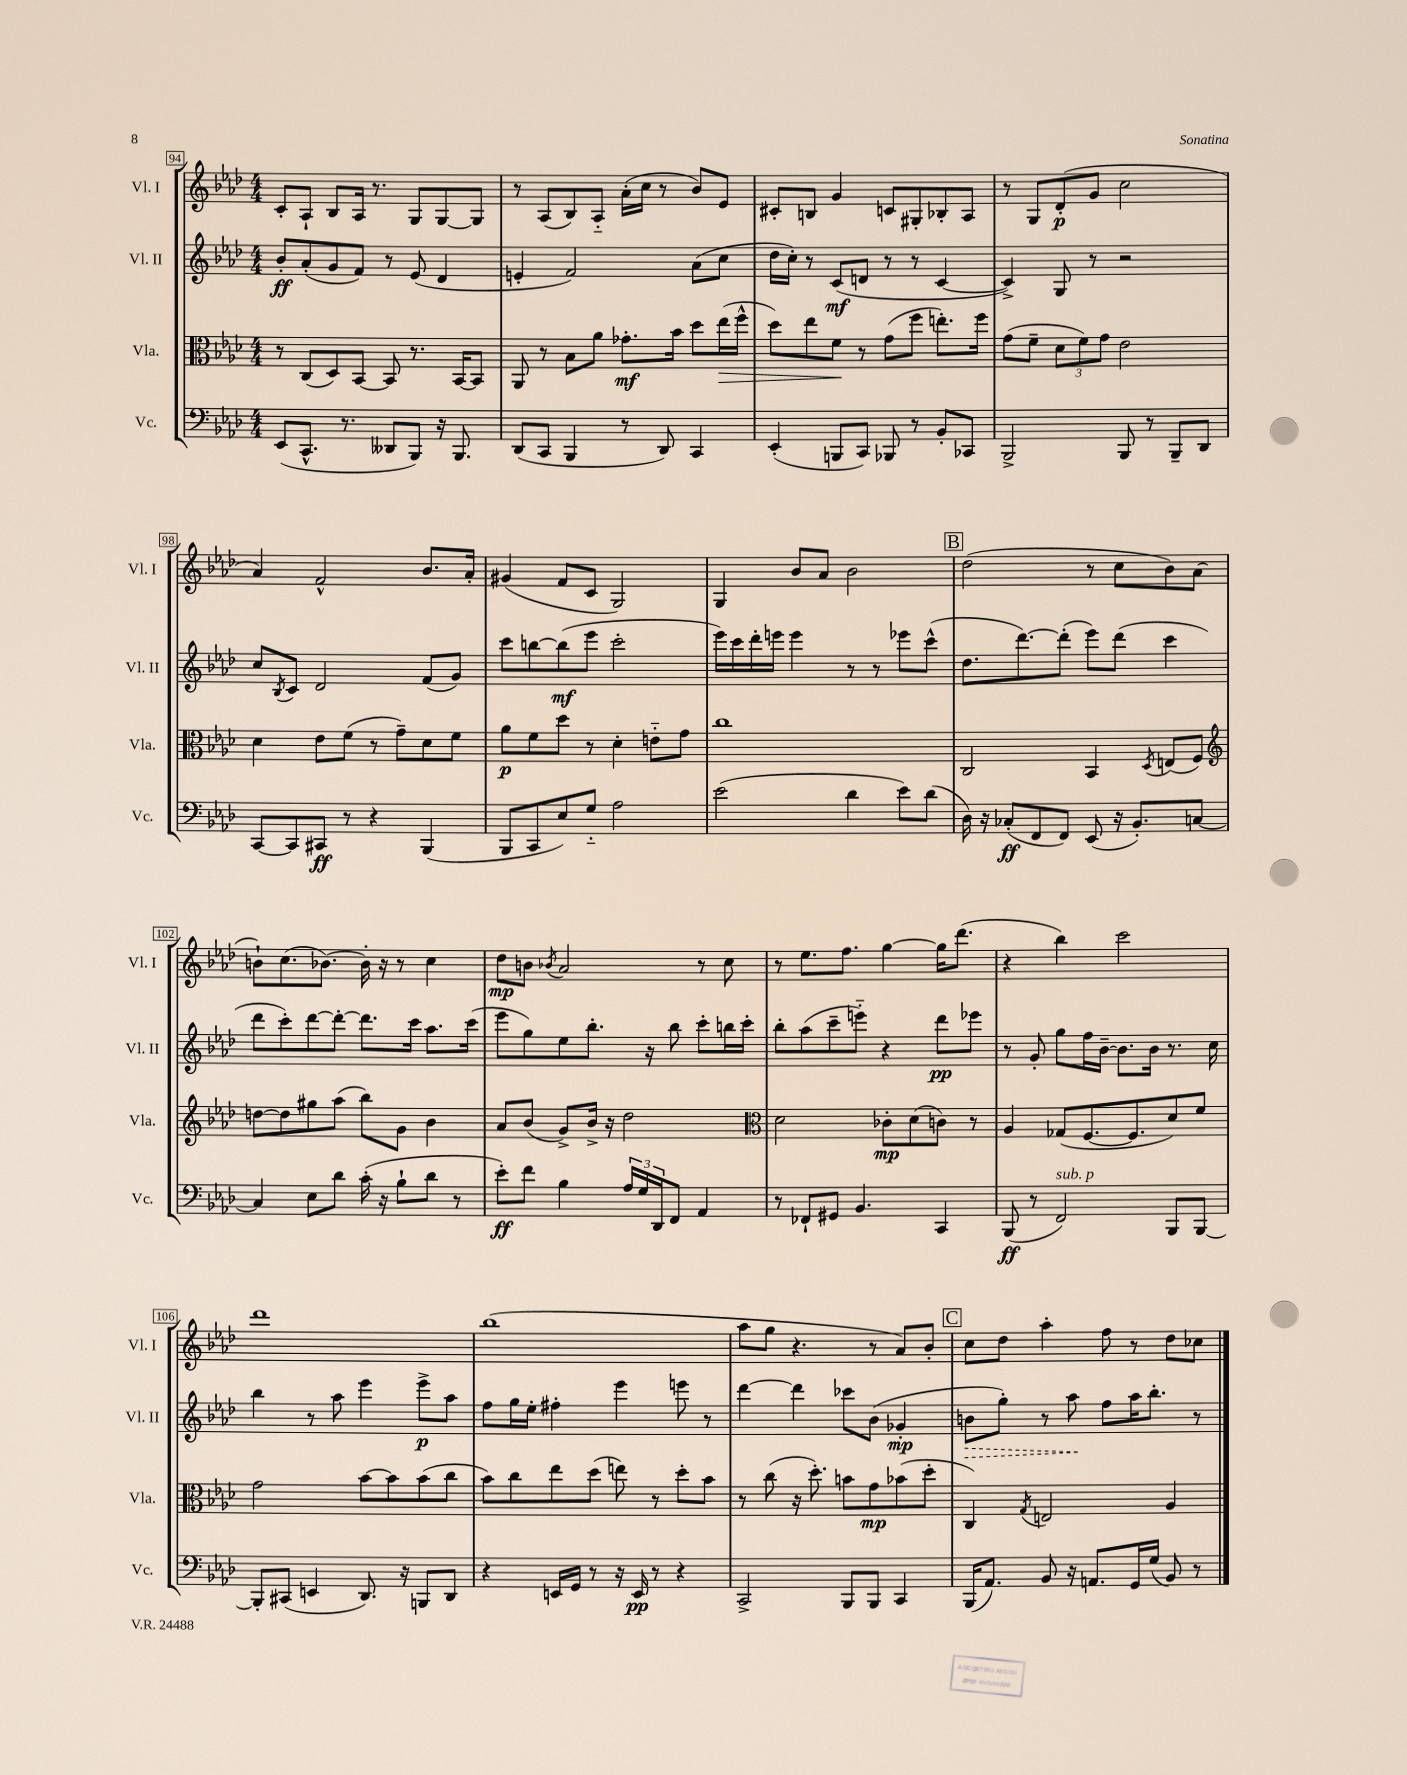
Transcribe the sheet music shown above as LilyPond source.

<<
\new StaffGroup <<
\new Staff = "s0" \with { instrumentName = "Vl. I" shortInstrumentName = "Vl. I" } {
    \clef treble \key aes \major \numericTimeSignature \time 4/4
    c'8-. aes8-! bes8 aes16 r8. g8 g8~ g8 |
    r8 aes8( bes8) aes8-_ aes'16-.( c''16 r8 bes'8) ees'8 |
    cis'8-. b8 g'4 c'8 gis8-. bes8-. aes8 |
    r8 g8 des'8-.\p( g'8 c''2 |
    aes'4) f'2-^ bes'8. aes'16-. |
    gis'4( f'8 c'8 g2) |
    g4 bes'8 aes'8 bes'2 |
    \mark \markup { \box "B" } des''2( r8 c''8 bes'8) aes'8( |
    b'8-!) c''8.( bes'8.~) bes'16-. r16 r8 c''4 |
    des''8\mp b'8 \acciaccatura { bes'8 } aes'2 r8 c''8 |
    r8 ees''8. f''8. g''4~ g''16 des'''8.( |
    r4 bes''4) c'''2 |
    des'''1 |
    bes''1( |
    aes''8 g''8 r4. r8 aes'8) bes'8-. |
    \mark \markup { \box "C" } c''8 des''8 aes''4-. f''8 r8 des''8 ces''8 \bar "|." |
}
\new Staff = "s1" \with { instrumentName = "Vl. II" shortInstrumentName = "Vl. II" } {
    \clef treble \key aes \major \numericTimeSignature \time 4/4
    bes'8-.\ff aes'8-.( g'8 f'8) r8 ees'8( des'4 |
    e'4-. f'2) aes'8( c''8 |
    des''16 c''16-.) r8 c'8\mf( d'8 r8 r8 c'4~ |
    c'4->) g8 r8 r2 |
    c''8 \acciaccatura { bes8 } c'8 des'2 f'8( g'8) |
    c'''8 b''8~ b''8\mf( ees'''8 c'''2-. |
    ees'''16) c'''16 des'''16-. e'''16 e'''4 r8 r8 ees'''8 c'''8-^( |
    \mark \markup { \box "B" } des''8. des'''8.~) des'''8-.( ees'''8) des'''8( c'''4 |
    des'''8 c'''8-.) des'''8~ des'''8~-. des'''8. c'''16 aes''8. c'''16( |
    ees'''8 g''8) ees''8 bes''8.-. r16 bes''8 c'''8-. b''16 c'''16-. |
    bes''8-. aes''8( c'''8-- e'''8-_) r4 des'''8\pp ees'''8 |
    r8 g'8-. g''8 f''16 bes'16~-- bes'8. bes'16 r8. c''16 |
    bes''4 r8 aes''8 ees'''4 ees'''8->\p aes''8 |
    f''8 g''16 ees''16-. fis''4-. ees'''4 e'''8 r8 |
    des'''4~ des'''4 ces'''8 bes'8( ges'4-.\mp |
    \mark \markup { \box "C" } \once \override Hairpin.style = #'dashed-line b'8\> g''8-.) r8 aes''8\! f''8 aes''16 bes''8.-. r8 \bar "|." |
}
\new Staff = "s2" \with { instrumentName = "Vla." shortInstrumentName = "Vla." } {
    \clef alto \key aes \major \numericTimeSignature \time 4/4
    r8 c8( des8) bes,8~ bes,8 r8. bes,16~ bes,8 |
    aes,8 r8 bes8 aes'8 ges'8.-.\mf bes'16 des''8 ees''16\>( f''16-^ |
    des''8) ees''8 f'8\! r8 g'8( f''8 e''8.-.) f''16 |
    g'8( f'8-- \tuplet 3/2 { des'8 f'8) g'8 } ees'2 |
    des'4 ees'8 f'8( r8 g'8--) des'8 f'8 |
    aes'8\p f'8 des''8 r8 des'4-. e'8-_ g'8 |
    c''1 |
    \mark \markup { \box "B" } c2 bes,4 \acciaccatura { des8 } e8( f8) |
    \clef treble d''8~ d''8 gis''8 aes''8( bes''8) g'8 bes'4 |
    aes'8 bes'8( g'8->) bes'16-> r16 des''2 |
    \clef alto des'2 ces'8-.\mp des'8( c'8) r8 |
    aes4 ges8( f8.~ f8. des'8) f'8 |
    g'2 bes'8~ bes'8 bes'8( c''8 |
    bes'8) c''8 ees''8 des''8( e''8) r8 des''8-. bes'8 |
    r8 c''8( r16 des''8.-.) b'8 g'8\mp bes'8( des''8-. |
    \mark \markup { \box "C" } c4) \acciaccatura { g8 } e2 aes4 \bar "|." |
}
\new Staff = "s3" \with { instrumentName = "Vc." shortInstrumentName = "Vc." } {
    \clef bass \key aes \major \numericTimeSignature \time 4/4
    ees,8( c,8.-^ r8. deses,8 bes,,8) r16 bes,,8. |
    des,8( c,8 bes,,4 r8 des,8) c,4 |
    ees,4-.( b,,8 c,8) bes,,8 r8 bes,8-. ces,8 |
    bes,,2-> bes,,8 r8 bes,,8-- des,8 |
    c,8~ c,8 cis,8\ff r8 r4 bes,,4( |
    bes,,8 c,8 ees8) g8-_ aes2 |
    ees'2( des'4 ees'8) des'8( |
    \mark \markup { \box "B" } des16) r16 ces8-.\ff( f,8 f,8) ees,8( r16 bes,8.-.) c8~ |
    c4 ees8 des'8 c'16-.( r16 bes8-! des'8 r8 |
    ees'8-.\ff) f'8 bes4 \tuplet 3/2 { aes16 g16 des,16 } f,8 aes,4 |
    r8 fes,8-! gis,8 bes,4. c,4 |
    bes,,8\ff( r8 f,2^\markup { \italic "sub. p" }) bes,,8 bes,,8~ |
    bes,,8-. cis,8( e,4 des,8.) r16 b,,8 des,8 |
    r4 e,16 g,16 r8 r16 e,16\pp r8 r4 |
    c,2-> bes,,8 bes,,8 c,4 |
    \mark \markup { \box "C" } bes,,16( aes,8.) bes,8 r16 a,8. g,16 g16( bes,8) r8 \bar "|." |
}
>>
>>
\layout { \context { \Score currentBarNumber = #94 \override BarNumber.stencil = #(make-stencil-boxer 0.1 0.3 ly:text-interface::print) } }
